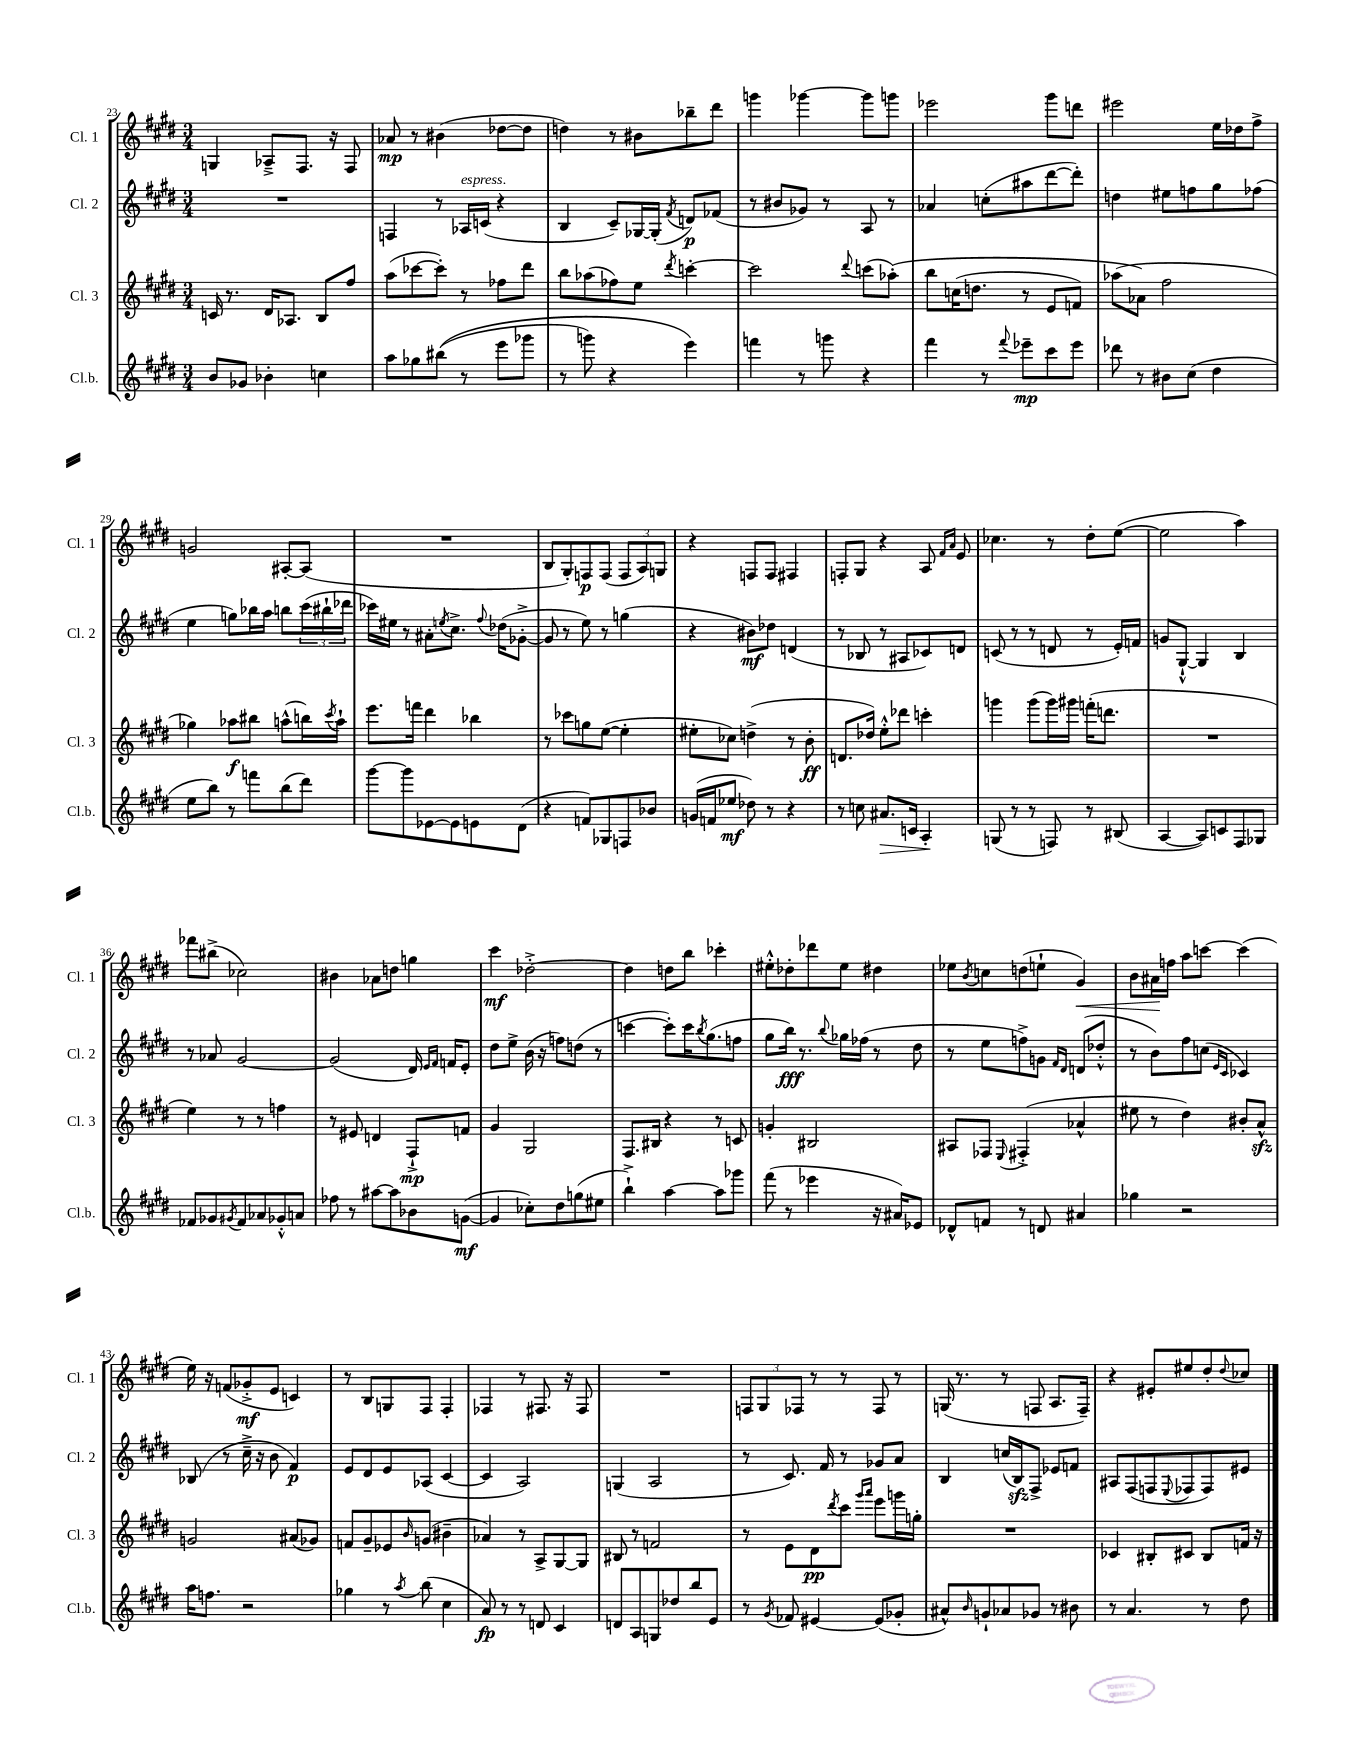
<<
\new StaffGroup <<
\new Staff = "s0" \with { instrumentName = "Cl. 1" shortInstrumentName = "Cl. 1" } {
    \clef treble \key e \major \numericTimeSignature \time 3/4
    g4 aes8---> fis8. r16 fis8 |
    aes'8\mp r8 bis'4( des''8~ des''8 |
    d''4) r8 bis'8 bes''8-- dis'''8 |
    g'''4 ges'''4~ ges'''8 g'''8 |
    ees'''2 gis'''8 d'''8 |
    eis'''2 e''16 des''16 fis''8-> |
    g'2 ais8~-. ais8( |
    R2. |
    b8 gis8-.) f8\p f8( \tuplet 3/2 { f8 a8) g8 } |
    r4 f8 f8 fis4 |
    f8-. gis8 r4 a8 \grace { fis'16 a'16 } e'8 |
    ces''4. r8 dis''8-. e''8~( |
    e''2 a''4) |
    fes'''8 bis''8->( ces''2) |
    bis'4 aes'8 d''8 g''4 |
    cis'''4\mf des''2~-.-> |
    des''4 d''8 b''8 ces'''4-. |
    eis''8-.-^ des''8-. des'''8 eis''8 dis''4 |
    ees''8 \acciaccatura { b'8 } c''8 d''8( e''8-! gis'4\<) |
    b'8 ais'16\! f''16 a''8 c'''8~ c'''4( |
    e''16) r16 f'8( ges'8-.->\mf e'8 c'4) |
    r8 b8 g8 fis8 fis4-. |
    fes4 r8 fis8. r16 fis8 |
    R2. |
    \tuplet 3/2 { f8 gis8 fes8 } r8 r8 fes8 r8 |
    g16( r8. r8 f8 a8. f16--) |
    r4 eis'8-. eis''8 dis''8-. \appoggiatura { dis''8 } ces''8 \bar "|." |
}
\new Staff = "s1" \with { instrumentName = "Cl. 2" shortInstrumentName = "Cl. 2" } {
    \clef treble \key e \major \numericTimeSignature \time 3/4
    R2. |
    f4 r8 aes16^\markup { \italic "espress." } c'16( r4 |
    b4 cis'8--) ges16~ ges16-.( \acciaccatura { fis'8 } d'8\p) fes'8( |
    r8 bis'8 ges'8) r8 a8 r8 |
    aes'4 c''8-.( ais''8 dis'''8~ dis'''8-.) |
    d''4 eis''8 f''8 gis''8 fes''8( |
    e''4 g''8) bes''16 a''16 b''8 \tuplet 3/2 { cis'''16( bis''16-! des'''16 } |
    ces'''16) eis''16 r8 ais'8-. \acciaccatura { e''8 } cis''8.-> \appoggiatura { fis''8 } des''16( ges'8~-.-> |
    ges'8 r8 e''8) r8 g''4( |
    r4 bis'8\mf) des''8 d'4( |
    r8 bes8 r8 ais8 ces'8) d'8 |
    c'8( r8 r8 d'8 r8 e'16-.) f'16 |
    g'8 gis8~-!-^ gis4 b4 |
    r8 aes'8 gis'2~ |
    gis'2( dis'16) \grace { e'16 fis'16 } f'16 e'8-. |
    dis''8 e''8-> b'16( r16 f''8) d''8( r8 |
    c'''4~ c'''8-.) c'''16 \acciaccatura { b''8 } gis''8.( f''8 |
    gis''8 b''16\fff) r8. \appoggiatura { b''8 } ges''16 fes''16( r8 dis''8 |
    r8 e''8 f''8->) g'8 \grace { fis'16 dis'16 } d'8( des''8-.-^ |
    r8 b'8) fis''8 c''8( \grace { e'16 cis'16 } ces'4) |
    bes8( r8 cis''16---> r16 b'8 fis'4\p) |
    e'8 dis'8 e'8 aes8( cis'4~ |
    cis'4 a2) |
    g4( a2 |
    r8 cis'8.) fis'16 r8 ges'8 a'8 |
    b4 c''16( b16\sfz) fis8-> ees'8 f'8 |
    ais8 fis8( f8 \appoggiatura { e8 } fes8 fes8) eis'8 \bar "|." |
}
\new Staff = "s2" \with { instrumentName = "Cl. 3" shortInstrumentName = "Cl. 3" } {
    \clef treble \key e \major \numericTimeSignature \time 3/4
    c'16 r8. dis'16 aes8. b8 fis''8 |
    a''8( ces'''8~ ces'''8-.) r8 fes''8 dis'''8 |
    b''8 aes''8( fes''8) e''8 \acciaccatura { dis'''8 } c'''4~-. |
    c'''2 \appoggiatura { dis'''8 } c'''8( aes''8-.)\( |
    b''8 c''16( d''8. r8 e'8 f'8) |
    aes''8( aes'8\) fis''2 |
    ges''4) aes''8\f bis''8 a''8-^( b''16) \acciaccatura { cis'''8 } a''16-! |
    e'''8. f'''16 dis'''4 bes''4 |
    r8 ces'''8 g''8 e''8~( e''4-. |
    eis''8-. ces''8) d''4->( r8 b'8-.\ff |
    d'8. des''16) e''8-.-^ des'''8 c'''4-. |
    g'''4 g'''8( g'''16) gis'''16 f'''16-.( d'''8. |
    R2. |
    e''4) r8 r8 f''4 |
    r8 eis'8 d'4 fis8-!->\mp f'8 |
    gis'4 gis2 |
    fis8. bis16 r4 r8 c'8 |
    g'4-. bis2 |
    ais8 fes8 \appoggiatura { e8 } fis4-.->( aes'4-^ |
    eis''8 r8 dis''4) bis'8-. a'8-^\sfz |
    g'2 ais'8( ges'8) |
    f'8 gis'8-- ees'8 \grace { b'16 } g'8( bis'4-- |
    aes'4) r8 a8-> gis8~ gis8 |
    bis8 r8 f'2 |
    r8 e'8 dis'8\pp \acciaccatura { dis'''8 } cis'''8 \grace { gis'''16 a'''16 } e'''8 g'''16 g''16-. |
    R2. |
    ces'4 bis8-. cis'8 bis8 f'16 r16 \bar "|." |
}
\new Staff = "s3" \with { instrumentName = "Cl.b." shortInstrumentName = "Cl.b." } {
    \clef treble \key e \major \numericTimeSignature \time 3/4
    b'8 ges'8 bes'4-. c''4 |
    a''8 ges''8 bis''8(\( r8 e'''8 ges'''8 |
    r8 g'''8) r4 e'''4\) |
    f'''4 r8 g'''8 r4 |
    fis'''4 r8 \appoggiatura { fis'''8 } ees'''8--\mp cis'''8 ees'''8 |
    des'''8 r8 bis'8 cis''8( dis''4 |
    e''8 b''8) r8 f'''8 b''8( dis'''8) |
    gis'''8~ gis'''8 ees'8~ ees'8 e'8 dis'8( |
    r4 f'8) ges8 f8 bes'8 |
    g'16( f'16 ees''8\mf des''8) r8 r4 |
    r8 c''8 ais'8.\> c'16 a4-.\! |
    g8( r8 r8 f8) r8 bis8( |
    a4~ a8) c'8 fis8 ges8 |
    fes'8 ges'8 \acciaccatura { gis'8 } fes'8 aes'8 ges'8-.-^ a'8 |
    fes''8 r8 ais''8~ ais''8 bes'8 g'8~\mf( |
    g'4 ces''8-.) dis''8 g''8( eis''8 |
    b''4-!->) a''4~ a''8 ges'''8 |
    fis'''8( r8 ees'''4 r16 ais'16) ees'8 |
    des'8-^ f'8 r8 d'8 ais'4 |
    ges''4 r2 |
    a''16 f''8. r2 |
    ges''4 r8 \acciaccatura { a''8 } b''8( cis''4 |
    a'8\fp) r8 r8 d'8 cis'4 |
    d'8 a8 g8 des''8 b''8 e'8 |
    r8 \acciaccatura { gis'8 } fes'8 eis'4~ eis'8( ges'8-. |
    ais'8-^) \grace { b'16 } g'8-! aes'8 ges'8 r8 bis'8 |
    r8 a'4. r8 dis''8 \bar "|." |
}
>>
>>
\layout { \context { \Score currentBarNumber = #23 } }
